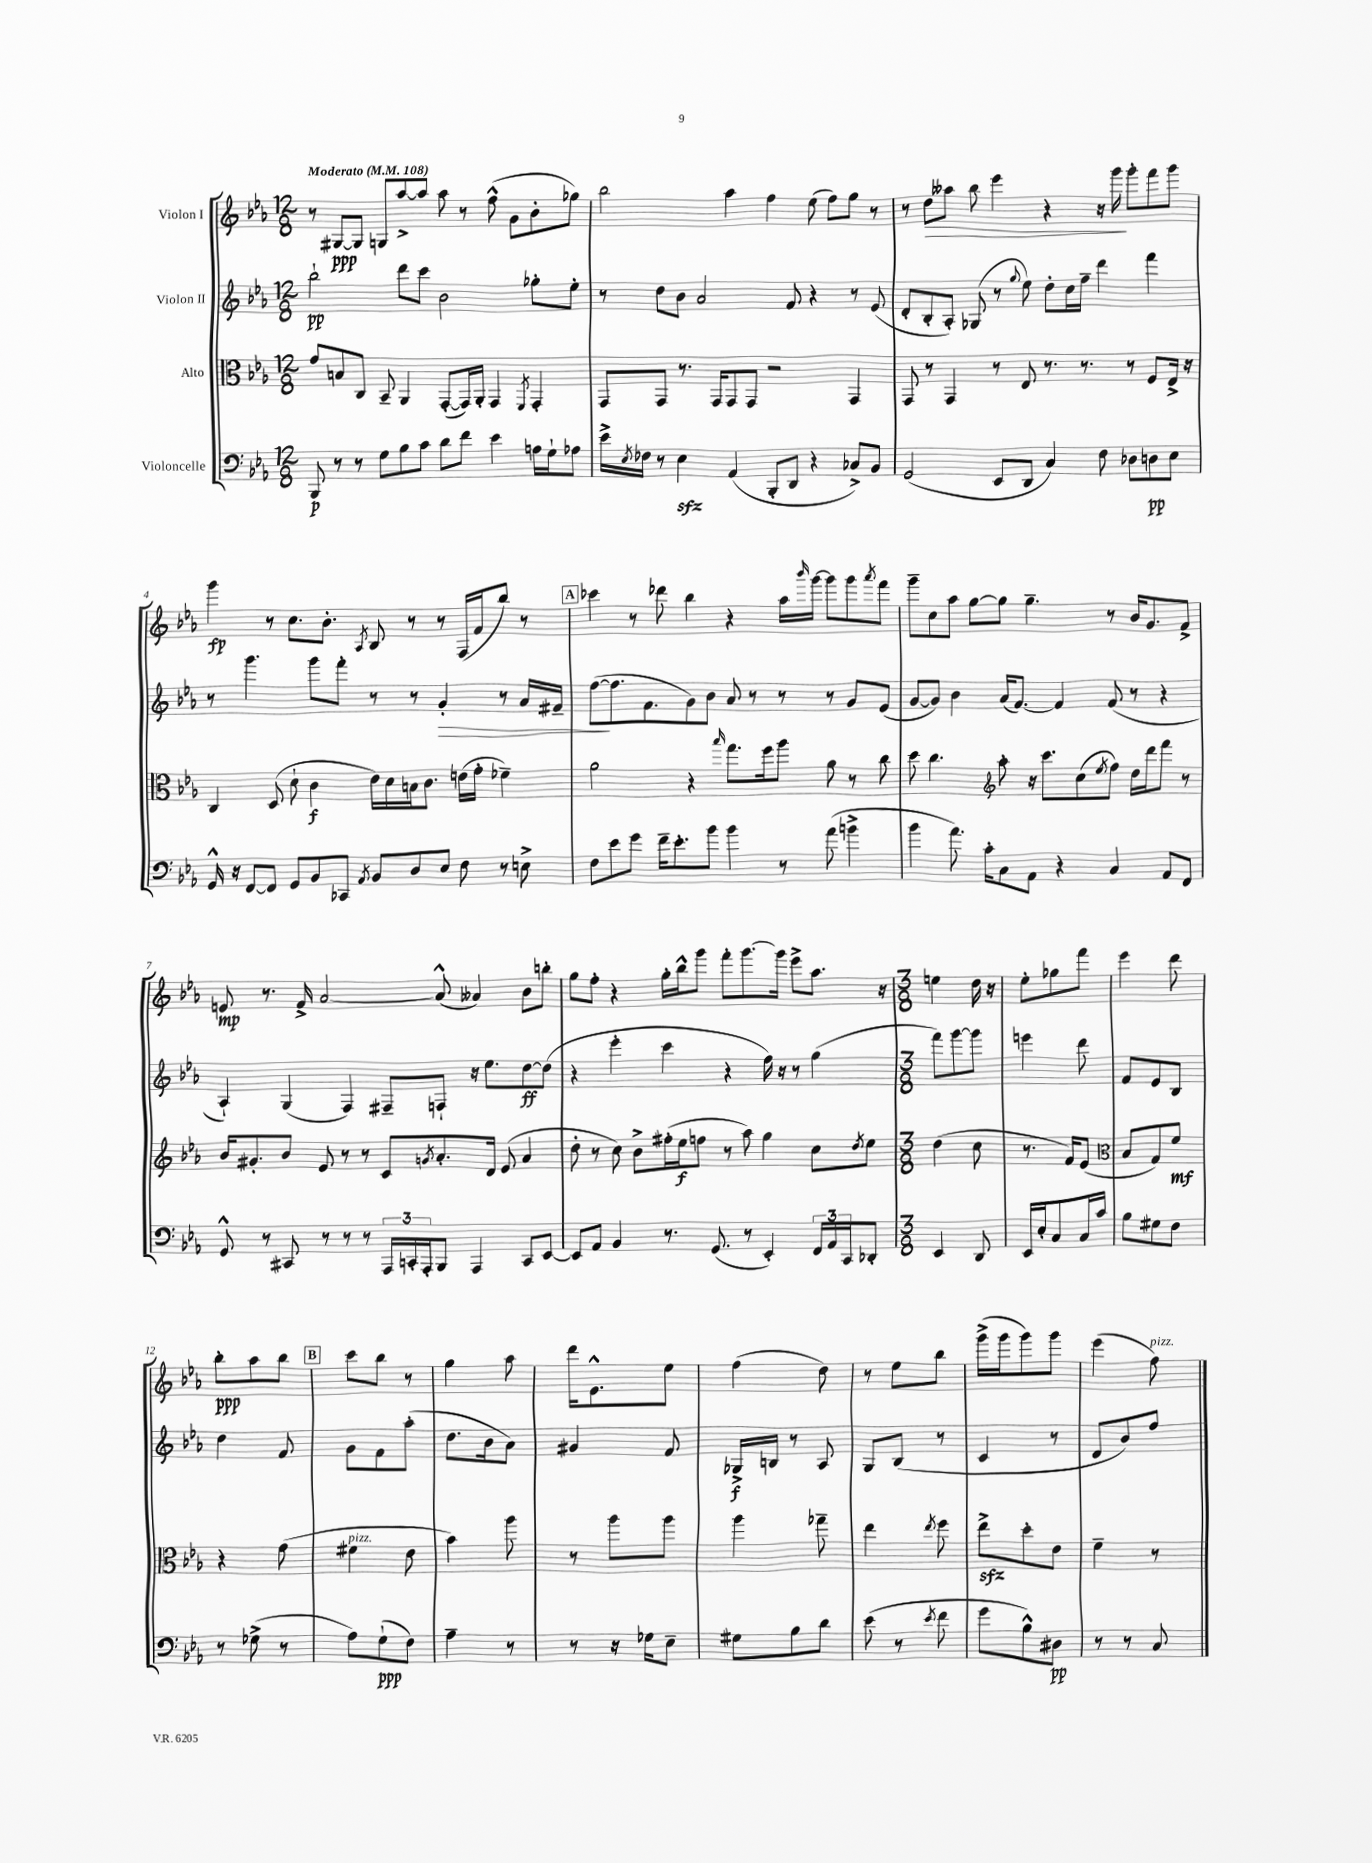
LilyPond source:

<<
\new StaffGroup <<
\new Staff = "s0" \with { instrumentName = "Violon I" } {
    \clef treble \key ees \major \numericTimeSignature \time 12/8 \tempo "Moderato" 4 = 108
    r8 gis8~\ppp gis8 g8 aes''8~-> aes''8 aes''8 r8 f''8-^( g'8 bes'8-. ges''8) |
    bes''2 aes''4 f''4 ees''8( f''8) g''8 r8 |
    r8 d''8\> aeses''8 bes''8 ees'''4 r4 r16 g'''16\! g'''8-. f'''8 g'''8 |
    g'''4\fp r8 c''8. bes'8.-. \acciaccatura { aes8 } bes8 r8 r8 f16( f'16 bes''8) r8 |
    \mark \markup { \box "A" } ces'''4 r8 des'''8 bes''4 r4 aes''16 \grace { bes'''16 } g'''16~ g'''8 g'''8 \acciaccatura { aes'''8 } f'''8 |
    g'''8-- c''8 aes''8 g''8~ g''8 g''4.-- r8 bes'16 g'8. f'8-> |
    e'8\mp r8. f'16-> aes'2~ aes'8-^( aeses'4) bes'8 b''8-. |
    g''8 f''8-. r4 g''16-. bes''16-^ g'''8 f'''8-. g'''8.~ g'''16 ees'''8-> aes''8. r16 |
    \numericTimeSignature \time 3/8 e''4 d''16 r16 |
    ees''8-. ges''8 f'''8 |
    ees'''4 d'''8 |
    bes''8-.\ppp aes''8 bes''8 |
    \mark \markup { \box "B" } c'''8 bes''8 r8 |
    g''4 aes''8 |
    d'''16 ees'8.-^ ees''8 |
    f''4( d''8) |
    r8 ees''8 bes''8 |
    g'''16->( g'''16 g'''8) g'''8 |
    ees'''4( f''8^\markup { \italic "pizz." }) \bar "|." |
}
\new Staff = "s1" \with { instrumentName = "Violon II" } {
    \clef treble \key ees \major \numericTimeSignature \time 12/8
    bes''2-!\pp d'''8 c'''8 bes'2 ges''8-. ees''8-. |
    r8 d''8 bes'8 aes'2 f'8 r4 r8 ees'8( |
    d'8-. bes8-. aes8-.) ges8( r8 \appoggiatura { g''8 } ees''8) d''8-. c''16 f''16-- d'''4 f'''4 |
    r8 g'''4. g'''8 f'''8-. r8 r8 g'4-.\> r8 aes'16 fis'16-- |
    \mark \markup { \box "A" } f''8~\!( f''8. f'8. g'8) bes'8 aes'8 r8 r8 r8 g'8 ees'8( |
    g'8~ g'8) bes'4 aes'16( f'8.~) f'4 f'8( r8 r4 |
    aes4-!) g4( f4) fis8-- f8-! r16 ees''8. d''8~\ff d''8( |
    r4 ees'''4-. c'''4 r4 f''16) r16 r8 g''4( |
    \numericTimeSignature \time 3/8 f'''8) g'''8~ g'''8 |
    e'''4 d'''8 |
    f'8 ees'8 bes8 |
    d''4 f'8 |
    \mark \markup { \box "B" } g'8 f'8 aes''8-.( |
    d''8. bes'16 aes'8) |
    gis'4 f'8 |
    ges16->\f b16 r8 aes8 |
    g8 bes8( r8 |
    c'4 r8 |
    d'8 bes'8) f''8 \bar "|." |
}
\new Staff = "s2" \with { instrumentName = "Alto" } {
    \clef alto \key ees \major \numericTimeSignature \time 12/8
    g'8 b8 c8 bes,8-- aes,4 g,8~-.( g,16) aes,16-. g,4 \acciaccatura { f,8 } g,4-. |
    g,8 g,8 r8. g,16 g,8 g,8 r2 g,4 |
    g,8 r8 g,4 r8 ees8 r8. r8. r8 f8 ees16-> r16 |
    c4 d8( d'8-! c'4\f ees'16) d'16 b16 c'8. e'16( g'16-. fes'4--) |
    \mark \markup { \box "A" } aes'2 r4 \grace { bes''16 } g''8. f''16 aes''8 aes'8 r8 c''8 |
    d''8 c''4. \clef treble aes''8-. r16 c'''8. c''8( \acciaccatura { ees''8 } f''8) d''16 d'''16 f'''8 r8 |
    bes'16 gis'8.-. bes'8 ees'8 r8 r8 c'8 \acciaccatura { g'8 } aes'8.-. d'16 ees'8( aes'4 |
    d''8-. r8 c''8) bes'8-> fis''16-.( ees''16\f f''8 r8 aes''8) g''4 c''8 \acciaccatura { d''8 } ees''8 |
    \numericTimeSignature \time 3/8 d''4( c''8 |
    r8. f'16) ees'8( |
    \clef alto bes8 g8) f'8\mf |
    r4 g'8( |
    \mark \markup { \box "B" } fis'4^\markup { \italic "pizz." } ees'8 |
    bes'4) aes''8 |
    r8 aes''8 aes''8 |
    aes''4 ges''8-- |
    ees''4 \acciaccatura { ees''8 } f''8 |
    ees''8->\sfz d''8-. ees'8 |
    f'4-- r8 \bar "|." |
}
\new Staff = "s3" \with { instrumentName = "Violoncelle" } {
    \clef bass \key ees \major \numericTimeSignature \time 12/8
    bes,,8\p r8 r8 g8 bes8 c'8 d'8 f'8 ees'4 a16 g16-! aes8 |
    ees'16-> \acciaccatura { ees8 } fes16 r8 ees4\sfz aes,4( bes,,8-. d,8 r4 ces8->) bes,8 |
    g,2( ees,8 d,8 c4) f8 des8 d8\pp ees8 |
    g,16-^ r16 f,8~ f,8 g,8 bes,8 ces,8 \acciaccatura { aes,8 } bes,8 d8 ees8 f8 r8 e8-> |
    \mark \markup { \box "A" } f8 ees'8 g'8 f'16-- ees'8.-. bes'8 bes'4 r8 aes'8( b'4-> |
    bes'4 aes'8.) c'16-. c8 aes,8 r4 c4 aes,8 f,8 |
    g,8-^ r8 cis,8 r8 r8 r8 \tuplet 3/2 { aes,,16 c,16-. aes,,16-. } bes,,8 aes,,4 c,8 ees,8~ |
    ees,8 aes,8 bes,4 r8. g,8.( r8 ees,4-.) \tuplet 3/2 { f,16 aes,16 c,16 } des,8-. |
    \numericTimeSignature \time 3/8 ees,4 d,8 |
    ees,16 ees16-. c8 c16 c'16 |
    bes8 gis8 f8 |
    r8 ges8->( r8 |
    \mark \markup { \box "B" } aes8) g8-!\ppp( f8) |
    aes4-- r8 |
    r8 r16 ges16 ees8-- |
    gis8 bes8 d'8 |
    ees'8( r8 \acciaccatura { ees'8 } f'8 |
    g'8 bes8-^) dis8\pp |
    r8 r8 c8 \bar "|." |
}
>>
>>
